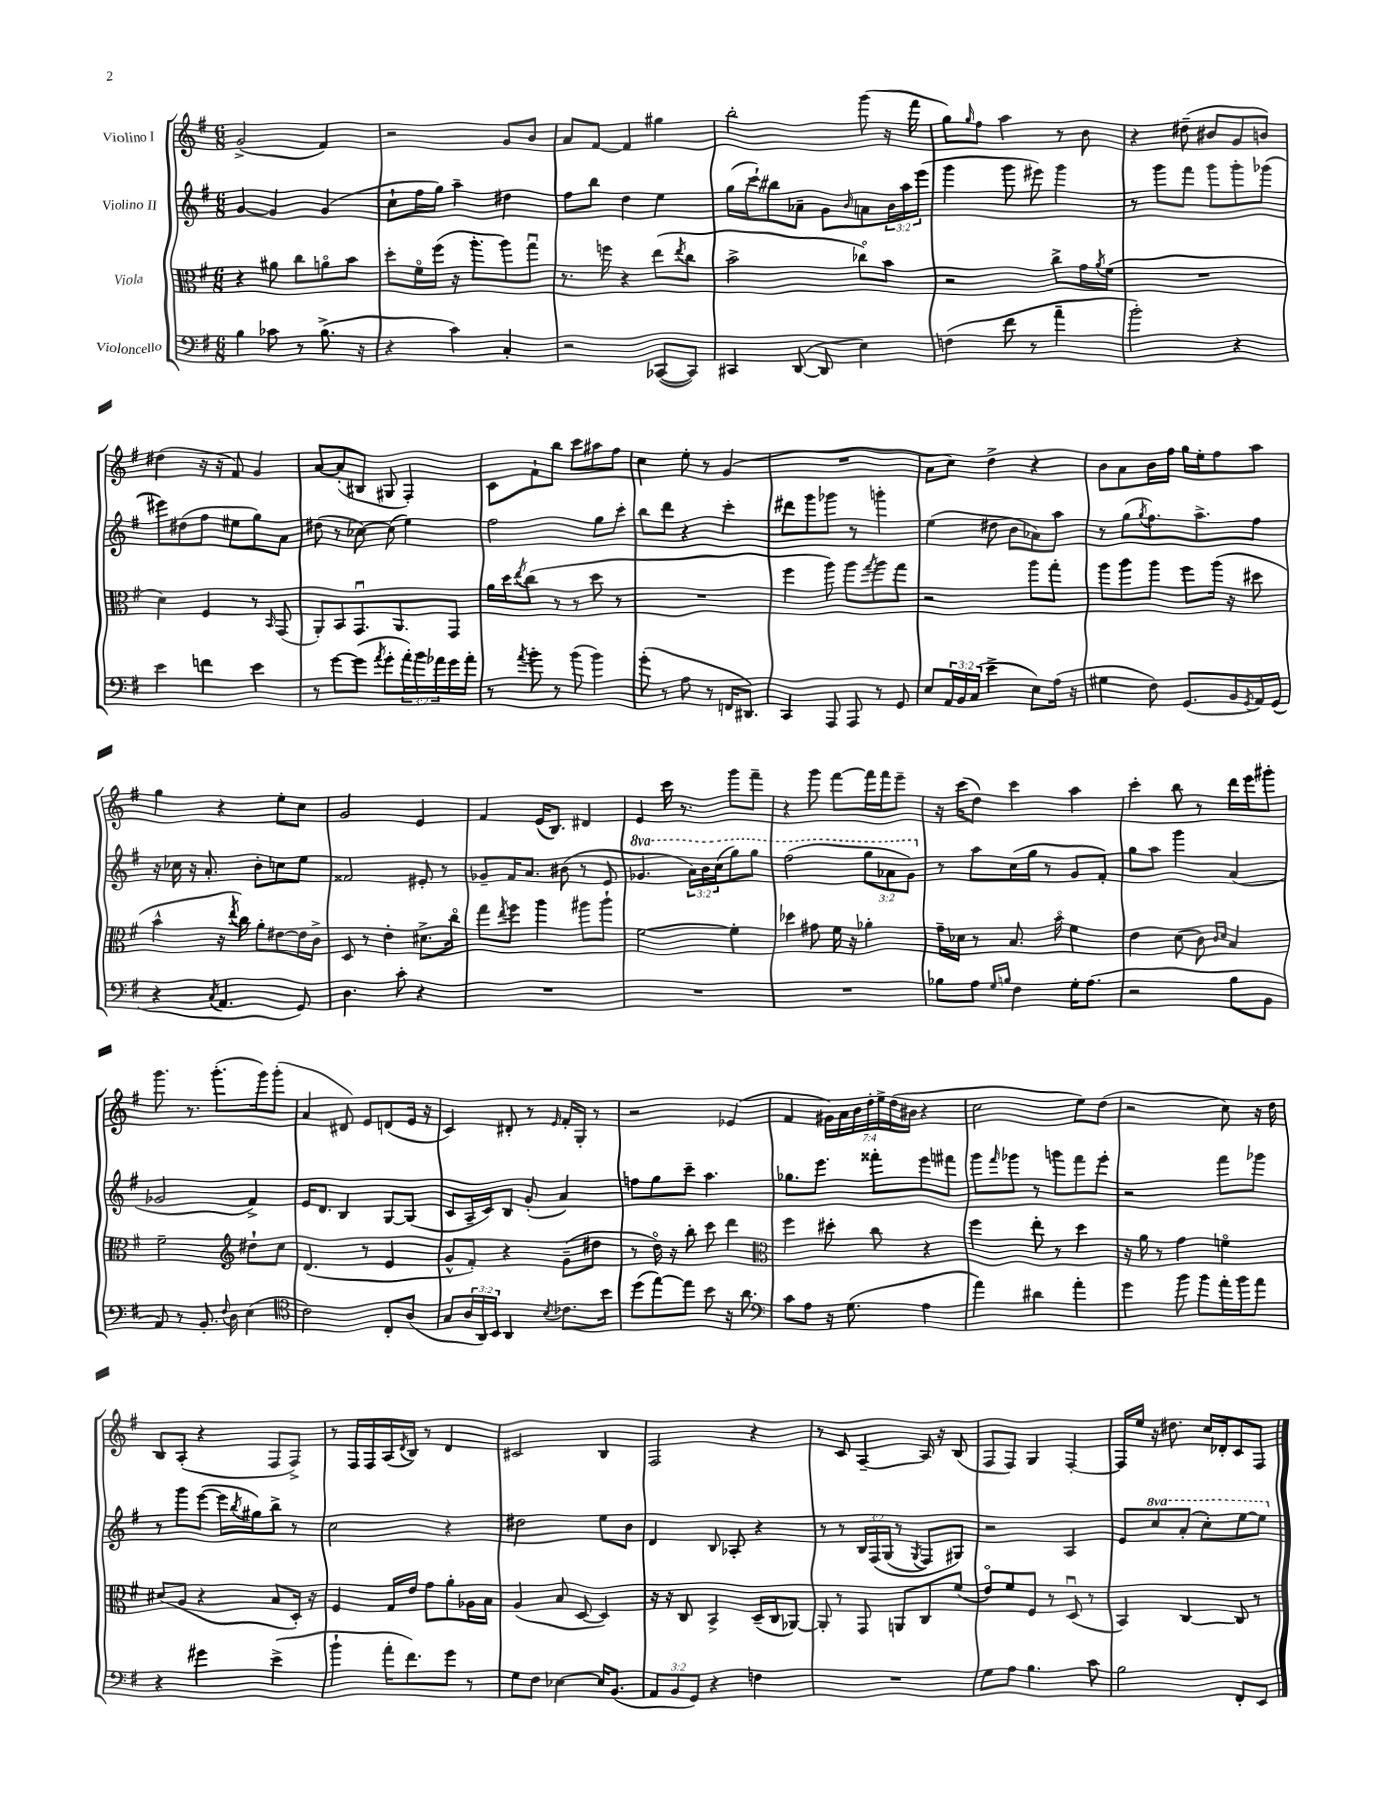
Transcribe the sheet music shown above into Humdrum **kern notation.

**kern	**kern	**kern	**kern
*part4	*part3	*part2	*part1
*staff4	*staff3	*staff2	*staff1
*I"Violoncello	*I"Viola	*I"Violino II	*I"Violino I
*clefF4	*clefC3	*clefG2	*clefG2
*k[f#]	*k[f#]	*k[f#]	*k[f#]
*M6/8	*M6/8	*M6/8	*M6/8
=1	=1	=1	=1
4B\	4r	[4g/	(2g^/
8c-X\	8a#X\	4g/]	.
8r	8cc\L	.	.
(8.B^\	8an\	(4g/	4f#/)
.	8b\J	.	.
16r	.	.	.
=2	=2	=2	=2
4r	8dd'\L	8cc`\L	2r
.	16f#\L	16ff#\L	.
.	(16ff#\JJ	16gg\JJ)	.
4c\)	16r	4aa~\	.
.	8.aa'\L	.	.
4C'/	8aa\)	4dd#X\	8g/L
.	8ggu\J	.	8b/J
=3	=3	=3	=3
2r	8.r	8ff#\L	8a/L
.	.	8bb\J	[8f#/J
.	16ffn\	.	.
.	4r	4dd\	4f#/]
([8CC-X/L	(8ee\L	4ee\	4gg#X\
.	8qee/	.	.
8CC-/J])	8cc\J	.	.
=4	=4	=4	=4
4CC#X/	2b^\	(16gg\LL	2bb'\
.	.	16ccc`\J)	.
.	.	8bb#X\	.
([8DD/	.	8a-X~\J	.
8DD/]	.	8g\L	.
.	.	16qqb/	.
4E\)	8cc-X\L)	8an\	(8ggg\
.	8b\J	24b\L	16r
.	.	24aa\	.
.	.	.	16fff#\
.	.	(24eee\JJ	.
=5	=5	=5	=5
(4Fn\	2r	4ggg\	8gg\L)
.	.	.	16qqgg/
.	.	.	8ff#\J
8f#\	.	8ggg\	4aa\
8r	.	8eee#X\)	.
4a~\	8cc^\L	4ggg\	8r
.	16g\L	.	8b\
.	8qa/	.	.
.	(16f#\JJ	.	.
=6	=6	=6	=6
2b'\)	2.r	8r	4r
.	.	8ggg\L	.
.	.	8fff#\J	(8dd#X~\
.	.	8ggg\L	8b#X/L
4r	.	8ggg'\	8g/
.	.	(8ggg-X\J	8bn/J)
!!LO:LB:g=z
=7	=7	=7	=7
4e\	4d\)	8eee#X\L)	(4dd#X\
.	.	(8dd#X\	.
4fn\	4F#/	8ff#\J	16r
.	.	.	16r
.	.	8ee#X\L	8f#/)
4e\	8r	8gg\)	4g/
.	16qqBB/	.	.
.	(8GG/	8a\J	.
=8	=8	=8	=8
8r	8AA'/L)	(8dd#X\	[8a/L
[8g\L	8BB/	8r	(8a'/]
(8g\J]	8.GGu/	[8cc-X\)	8B#X/J
8qa/	.	.	.
8g'\L	.	(8cc-\]	8G#X/
.	8.AA/	.	.
24a'\L)	.	4ee\)	4F#'/)
24b\	.	.	.
24a-X\	.	.	.
16g\	8GG/J	.	.
16a-'\JJ	.	.	.
=9	=9	=9	=9
8r	16a\LL	2ff#\	8c\L
.	16dd\J	.	.
8qa/	8qee/	.	.
8b'\	(8cc\J	.	8f#`\
8r	8r	.	8bb\J
(8b\	8r	.	8ccc\L
4b\)	8dd\	8gg\L	8aa#X\
.	8r	8ccc'\J	8ff#\J
=10	=10	=10	=10
(8g'\	2.r	8bb\L	4cc\
8r	.	8ddd\J	.
8A\	.	4r	8ee'\
8r	.	.	8r
16FFn/KL	.	4ccc'\	(4g/
8.DD#X/J)	.	.	.
=11	=11	=11	=11
4CC/	4ff#\	8ddd#X\L	2.r
.	.	8ggg\	.
8AAA/	8aa\)	8ggg-X\J	.
8AAA/	8aa\L	8r	.
.	8qgg/	.	.
8r	8aa\	4gggn'\	.
8GG/	8gg\J	.	.
=12	=12	=12	=12
8E/L	2r	(4ee\	8a\L
24AA/L	.	.	8cc\J)
24BB/	.	.	.
(24C/JJ	.	.	.
4e^\	.	8dd#X\	4dd^\
.	.	8b\L	.
8E\L)	8aa\L	8a-X\)	4r
(16A\Jk	8gg'\J	8aa\J	.
16r	.	.	.
=13	=13	=13	=13
4G#X\	8aa\L	8r	8b\L
.	8aa\	(8gg\L	8a\
.	.	8qgg/	.
8F#\)	8aa\J	8.ff#\)	16b\L
.	.	.	16ff#\JJ
(8.GG/L	8ff#\L	.	16gg\LL
.	.	8.aa^\	16ee'\J
.	(16aa\Jk	.	8ff#\
16BB/L	16r	.	.
8qGG/	.	.	.
16AA/)	8dd#X\	8ff#\J	8aa\J
(16GG/JJ	.	.	.
!!LO:LB:g=z
=14	=14	=14	=14
4r	4b^^\	16r	4gg\
.	.	16cc-X\	.
.	.	16r	.
.	.	8.a'/	.
8qC/	.	.	.
4.AA/	16r	.	4r
.	8qee/	.	.
.	16cc\)	.	.
.	8a'\L	8b'\L	.
.	[8e#X\	8ccn\	8ee'\L
8GG/)	16e#\L]	8ee\J	8cc\J
.	16c^\JJ	.	.
=15	=15	=15	=15
4.D\	8D/	2f##X/	2g/
.	8r	.	.
.	4e'\	.	.
8c'\	.	.	.
4r	8.d#X^\L	8e#X'/	4e/
.	.	8r	.
.	16cc\Jk	.	.
=16	=16	=16	=16
2.r	8gg\L	8g-X~/L	4f#/
.	8qee/	.	.
.	8ff#\J	16f#/K	.
.	.	8.a/J	.
.	4aa\	.	(16e/KL
.	.	.	8.B/J)
.	.	(8b#X\	.
.	8aa#X\L	8r	4d#X/
.	8aa#`\J	8e/	.
=17	=17	=17	=17
*	*	*8va	*
2.r	[2f#\	4.gg-X/	4e/
.	.	.	16ccc\
.	.	.	8.r
.	.	24aa\LL)	.
.	.	24bb\	.
.	.	(24ccc\J	.
.	4f#'\]	8ggg\)	8ggg\L
.	.	8ggg\J	8fff#~\J
=18	=18	=18	=18
2.r	4dd-X\	(2fff#\	4r
.	8g#X\	.	8ggg\
.	16f#\	.	[8fff#\L
.	16r	.	.
.	4a-X'\	12ggg\L	16fff#\L]
.	.	.	16fff#\J
.	.	12aa-X\	.
.	.	.	8eee~\J
.	.	12gg\J)	.
=19	=19	=19	=19
*	*	*X8va	*
8B-X\L	16g~\LL	8r	16r
.	16d-X\JJ	.	(16ccc\KL
8A\J	8r	8aa\L	8dd\J)
16qqG/LL	.	.	.
16qqBn/JJ	.	.	.
4F#\	8.B/	(16cc\L	4ccc\
.	.	16gg\JJ	.
.	.	8r	.
.	16b\	.	.
16G'\KL	4f#\	8g/L	4aa\
(8.A\J	.	.	.
.	.	8f#'/J)	.
=20	=20	=20	=20
2r	4e\	8gg\L	4ccc'\
.	.	8aa\J	.
.	(8d\	4ggg\	8bb\
.	8c\)	.	8r
.	16qqc/LL	.	.
.	16qqd/JJ	.	.
8B\L	4B/	(4a/	16ddd\LL
.	.	.	16eee\J
8BB\J	.	.	8ggg#X'\J
!!LO:LB:g=z
=21	=21	=21	=21
8AA/)	2f#~\	2g-X/	8.ggg\
8r	.	.	.
.	.	.	8.r
8.BB'/	.	.	.
.	.	.	(8.ggg'\L
8qqF#/	.	.	.
16D\	.	.	.
*	*clefG2	*	*
(4E\	8dd#X`\L	4f#^/)	.
.	.	.	16ggg\k)
.	8cc\J	.	(8ggg'\J
=22	=22	=22	=22
*clefC4	*	*	*
2c\)	(4.d/	16e/KL	4a/
.	.	8.d/J	.
.	.	4B/	8d#X/)
.	8r	.	8e/L
8C'/L	4e/	[8G/L	(8dn/
(8A/J	.	(8G/J]	16e/Jk
.	.	.	16r
=23	=23	=23	=23
8G/L	8g^^/L	8c/L	4c/)
24A/L	8f#'/J)	16A~/L	.
24AA/)	.	.	.
.	.	16c/J)	.
24BB/JJ	.	.	.
4AA/	4r	8B/J	8d#X'/
.	.	(8g'/	8r
8qB/	.	.	16qqe/
8.c-X\L	(8g~\L	4a/)	16f#'/LL
.	.	.	16G'/JJ
.	8dd#X\J	.	8r
16b\Jk	.	.	.
=24	=24	=24	=24
(8dd\L	8r	8ffn\L	2r
[8ee\)	16dd\)	8gg\	.
.	16r	.	.
8ee\J]	8bb'\	8ccc~\J	.
8b\	8ccc\	4.aa\	.
16r	4ddd\	.	(4e-X/
8.a\	.	.	.
=25	=25	=25	=25
*clefF4	*clefC3	*	*
8c\L	4ff#\	8.gg-X\L	4f#/
8A\J	.	.	.
.	.	8.eee\J	.
16r	8dd#X'\	.	28g#X\LL)
.	.	.	28a\
(8.G\	.	.	.
.	.	.	28b\
.	.	.	28dd'\
.	8cc\	8fff##X'\L	.
.	.	.	28ee^\
.	.	.	(28dd\
.	.	.	28b#X\JJ
4A\	4r	8eee\	4r
.	.	8fff#X\J	.
=26	=26	=26	=26
4a\)	4ff#\	8ggg\L	2cc\
.	.	16qqfff#/	.
.	.	8ggg-X\J	.
4d#X\	8ee'\	8r	.
.	8r	8gggn\L	.
4a'\	4dd\	8fff#\	8ee\L)
.	.	8eee'\J	(8dd\J
=27	=27	=27	=27
4g\	16r	2r	2r
.	16a\	.	.
.	8r	.	.
8b\	4g\	.	.
8b\L	.	.	.
16a'\L	4fn\	8fff#\L	8cc\)
16b\J	.	.	.
8a\J	.	8ggg-X\J	16r
.	.	.	16dd\
!!LO:LB:g=z
=28	=28	=28	=28
4r	(8d#X/L	8r	8B/L
.	8A/J	8ggg\L	(8A'/J
4g#X\	4r	([8eee\J	4r
.	.	16eee\LL]	.
.	.	8qbb/	.
.	.	16gg#X\J)	.
(4e^\	8B/L	8bb^\J	8F#/L
.	16D'/Jk)	8r	8F#^/J)
.	16r	.	.
=29	=29	=29	=29
4b`\	4F#/	2cc\	8r
.	.	.	16F#/LL
.	.	.	16F#/
16a'\KL	16G/LL	.	(16A/
.	.	.	8qd/
8.f#\)	16e/JJ	.	16B/JJ)
.	8g\L	.	8r
8g\J	8a'\	4r	4d/
8r	16A-X\L	.	.
.	16B\JJ	.	.
=30	=30	=30	=30
8G\L	(4A/	2dd#X\	2c#X/
8F#\J	.	.	.
[4E-X\	8B/	.	.
.	[8D/	.	.
16E-/KL]	4D/])	8ee\L	4B/
(8.BB/J	.	.	.
.	.	8b\J	.
=31	=31	=31	=31
12AA/L	16r	4d/	2F#/
.	16r	.	.
12BB/	.	.	.
.	8C/	.	.
12GG/J)	.	.	.
4r	4BB^/	8B/	.
.	.	8A-X'/	.
4Fn\	(16D~/LL	4r	4r
.	16C/J	.	.
.	[8AA-X/J)	.	.
=32	=32	=32	=32
2.r	8AA-'/]	8r	8r
.	8r	8r	8c/
.	8GG/	24B/LL	[4A~/
.	.	(24F#/	.
.	.	(24G/JJ	.
.	8AAn/L	8r	.
.	.	8qG/	.
.	8C/	8F#/L)	16A/]
.	.	.	16r
.	(8f#/J	8G#X/J)	(8B/
=33	=33	=33	=33
8G\L	8e/L)	2r	8F#/L
8A\J	8f#/	.	8F#/J)
4.B\	8F#/J	.	4G/
.	8r	.	.
.	(8Du/	4A/	[4F#'/
8c\	8r	.	.
=34	=34	=34	=34
2B\	4BB/)	8e/L	16F#/LL]
.	.	.	16ee/JJ
*	*	*8va	*
.	.	8ccc/	16r
.	.	.	8.dd#X\
.	[4C/	(8aa'/J	.
.	.	8ccc'\L)	16cc/LL
.	.	.	16d-X'/J
8FF#'/L	8C/]	[8eee\	8c/
8EE/J	8r	8eee\J]	8F#/J
*	*	*X8va	*
==	==	==	==
*-	*-	*-	*-
